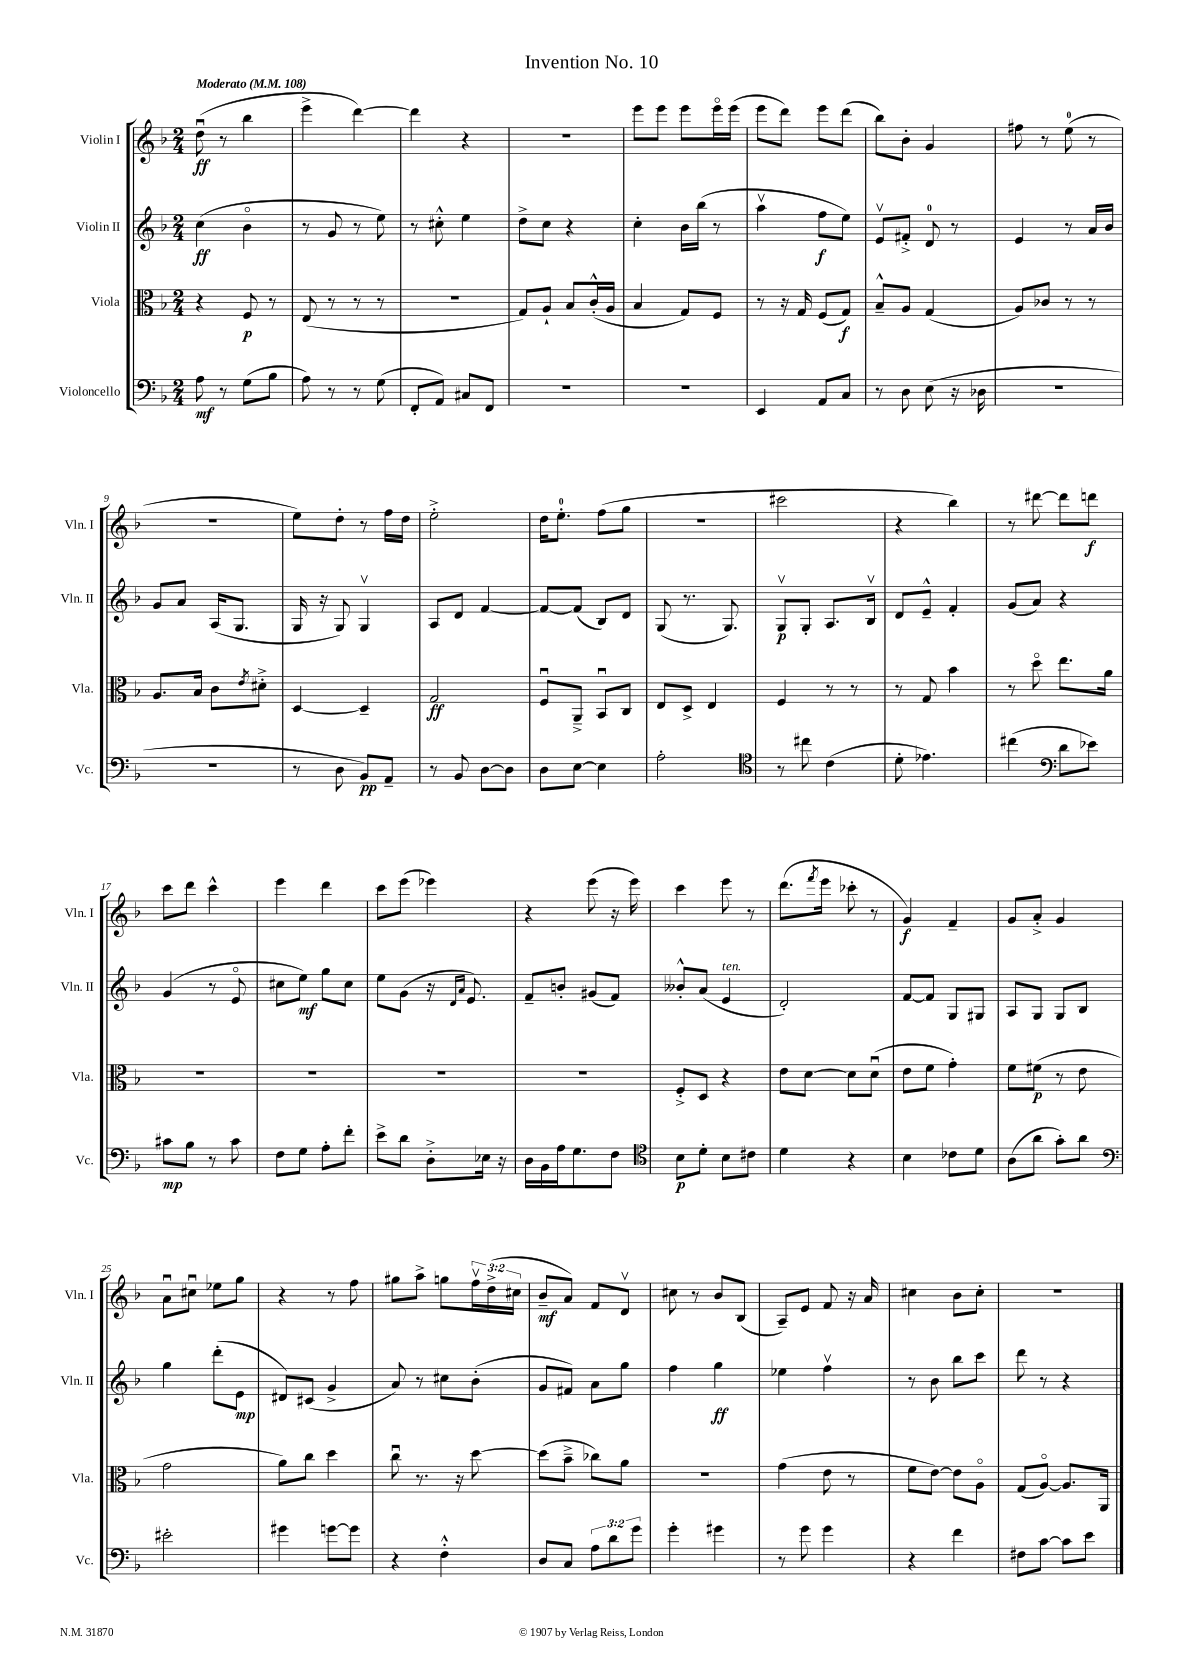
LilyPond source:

\header { title = "Invention No. 10" }
<<
\new StaffGroup <<
\new Staff = "s0" \with { instrumentName = "Violin I" shortInstrumentName = "Vln. I" } {
    \clef treble \key f \major \numericTimeSignature \time 2/4 \override Staff.TupletNumber.text = #tuplet-number::calc-fraction-text \tempo "Moderato" 4 = 108
    d''8\downbow\ff( r8 bes''4 |
    e'''4-> d'''4~) |
    d'''4 r4 |
    R2 |
    e'''8 e'''8 e'''8 e'''16\flageolet e'''16( |
    e'''8 d'''8) e'''8 d'''8( |
    bes''8) bes'8-. g'4 |
    fis''8 r8 e''8-0( r8 |
    R2 |
    e''8) d''8-. r8 f''16 d''16 |
    e''2-.-> |
    d''16 e''8.-0-. f''8( g''8 |
    r2 |
    cis'''2 |
    r4 bes''4) |
    r8 dis'''8~ dis'''8 d'''8\f |
    c'''8 d'''8 c'''4-^ |
    e'''4 d'''4 |
    c'''8 e'''8( ees'''4) |
    r4 e'''8( r16 e'''16) |
    c'''4 e'''8 r8 |
    d'''8.( \acciaccatura { f'''8 } e'''16 ces'''8-. r8 |
    g'4\f) f'4-- |
    g'8 a'8-.-> g'4 |
    a'8\downbow cis''8\downbow ees''8 g''8 |
    r4 r8 f''8 |
    gis''8 a''8-> g''8 \tuplet 3/2 { f''16\upbow d''16->( cis''16 } |
    bes'8--\mf a'8) f'8 d'8\upbow |
    cis''8 r8 bes'8 bes8( |
    a8--) e'8 f'8 r16 a'16 |
    cis''4 bes'8 cis''8-. |
    R2 \bar "|." |
}
\new Staff = "s1" \with { instrumentName = "Violin II" shortInstrumentName = "Vln. II" } {
    \clef treble \key f \major \numericTimeSignature \time 2/4
    c''4\ff( bes'4\flageolet |
    r8 g'8 r8 e''8) |
    r8 cis''8-.-^ e''4 |
    d''8-> c''8 r4 |
    c''4-. bes'16 bes''16( r8 |
    a''4\upbow f''8\f e''8) |
    e'8\upbow fis'8-.-> d'8-0 r8 |
    e'4 r8 a'16 bes'16 |
    g'8 a'8 a16( g8. |
    g16 r16 g8) g4\upbow |
    a8 d'8 f'4~ |
    f'8~ f'8( bes8) d'8 |
    g8( r8. g8.) |
    g8\upbow\p g8-. a8. bes16\upbow |
    d'8 e'8---^ f'4-. |
    g'8( a'8) r4 |
    g'4( r8 e'8\flageolet |
    cis''8 e''8\mf) g''8 cis''8 |
    e''8 g'8( r16 \grace { d'16 a'16 } e'8.) |
    f'8-- b'8-. gis'8( f'8) |
    beses'8-.-^ a'8( e'4^\markup { \italic "ten." } |
    d'2-.) |
    f'8~ f'8 g8 gis8 |
    a8 g8 g8 bes8 |
    g''4 d'''8-.( e'8\mp |
    dis'8) cis'8( g'4-> |
    a'8) r8 cis''8 bes'8-.( |
    g'8 fis'8) a'8 g''8 |
    f''4 g''4\ff |
    ees''4 f''4\upbow |
    r8 bes'8 bes''8 c'''8 |
    d'''8 r8 r4 \bar "|." |
}
\new Staff = "s2" \with { instrumentName = "Viola" shortInstrumentName = "Vla." } {
    \clef alto \key f \major \numericTimeSignature \time 2/4
    r4 f8\p r8 |
    e8( r8 r8 r8 |
    R2 |
    g8) a8-! bes8 c'16-.-^( a16 |
    bes4 g8) f8 |
    r8 r16 g16 f8( g8\f) |
    bes8---^ a8 g4( |
    a8) ces'8 r8 r8 |
    a8. bes16 c'8 \acciaccatura { e'8 } dis'8-.-> |
    d4~ d4-- |
    g2\ff |
    f8\downbow a,8---> bes,8\downbow c8 |
    e8 d8-> e4 |
    f4 r8 r8 |
    r8 g8 bes'4 |
    r8 d''8\flageolet e''8. a'16 |
    R2 |
    R2 |
    R2 |
    R2 |
    f8-.-> d8 r4 |
    e'8 d'8~ d'8 d'8\downbow( |
    e'8 f'8 g'4-.) |
    f'8 fis'8\p( r8 e'8 |
    g'2 |
    a'8) c''8 d''4 |
    c''8\downbow r8. r16 d''8~ |
    d''8( bes'8---> ces''8) a'8 |
    r2 |
    g'4( e'8 r8 |
    f'8 e'8~) e'8 a8\flageolet |
    g8( a8~\flageolet) a8. a,16 \bar "|." |
}
\new Staff = "s3" \with { instrumentName = "Violoncello" shortInstrumentName = "Vc." } {
    \clef bass \key f \major \numericTimeSignature \time 2/4 \override Staff.TupletNumber.text = #tuplet-number::calc-fraction-text
    a8\mf r8 g8( bes8 |
    a8) r8 r8 g8( |
    f,8-. a,8) cis8 f,8 |
    R2 |
    r2 |
    e,4 a,8 c8 |
    r8 d8 e8( r16 des16 |
    r2 |
    r2 |
    r8 d8 bes,8\pp) a,8-- |
    r8 bes,8 d8~ d8 |
    d8 e8~ e4 |
    a2-. |
    \clef tenor r8 cis''8 c'4( |
    d'8-. ees'4.) |
    cis''4( \clef bass d'8 ees'8) |
    cis'8\mp bes8 r8 cis'8 |
    f8 g8 a8-. f'8-. |
    e'8-> d'8 d8-.-> ees16 r16 |
    d16 bes,16 a16 g8. f8 |
    \clef tenor bes8\p d'8-. bes8 cis'8 |
    d'4 r4 |
    bes4 ces'8 d'8 |
    a8( a'8 g'8-.) a'8 |
    \clef bass eis'2-. |
    gis'4 g'8~ g'8 |
    r4 f4-.-^ |
    d8 c8 \tuplet 3/2 { a8 d'8 g'8 } |
    g'4-. gis'4 |
    r8 g'8 g'4 |
    r4 f'4 |
    fis8 c'8~ c'8 e'8 \bar "|." |
}
>>
>>
